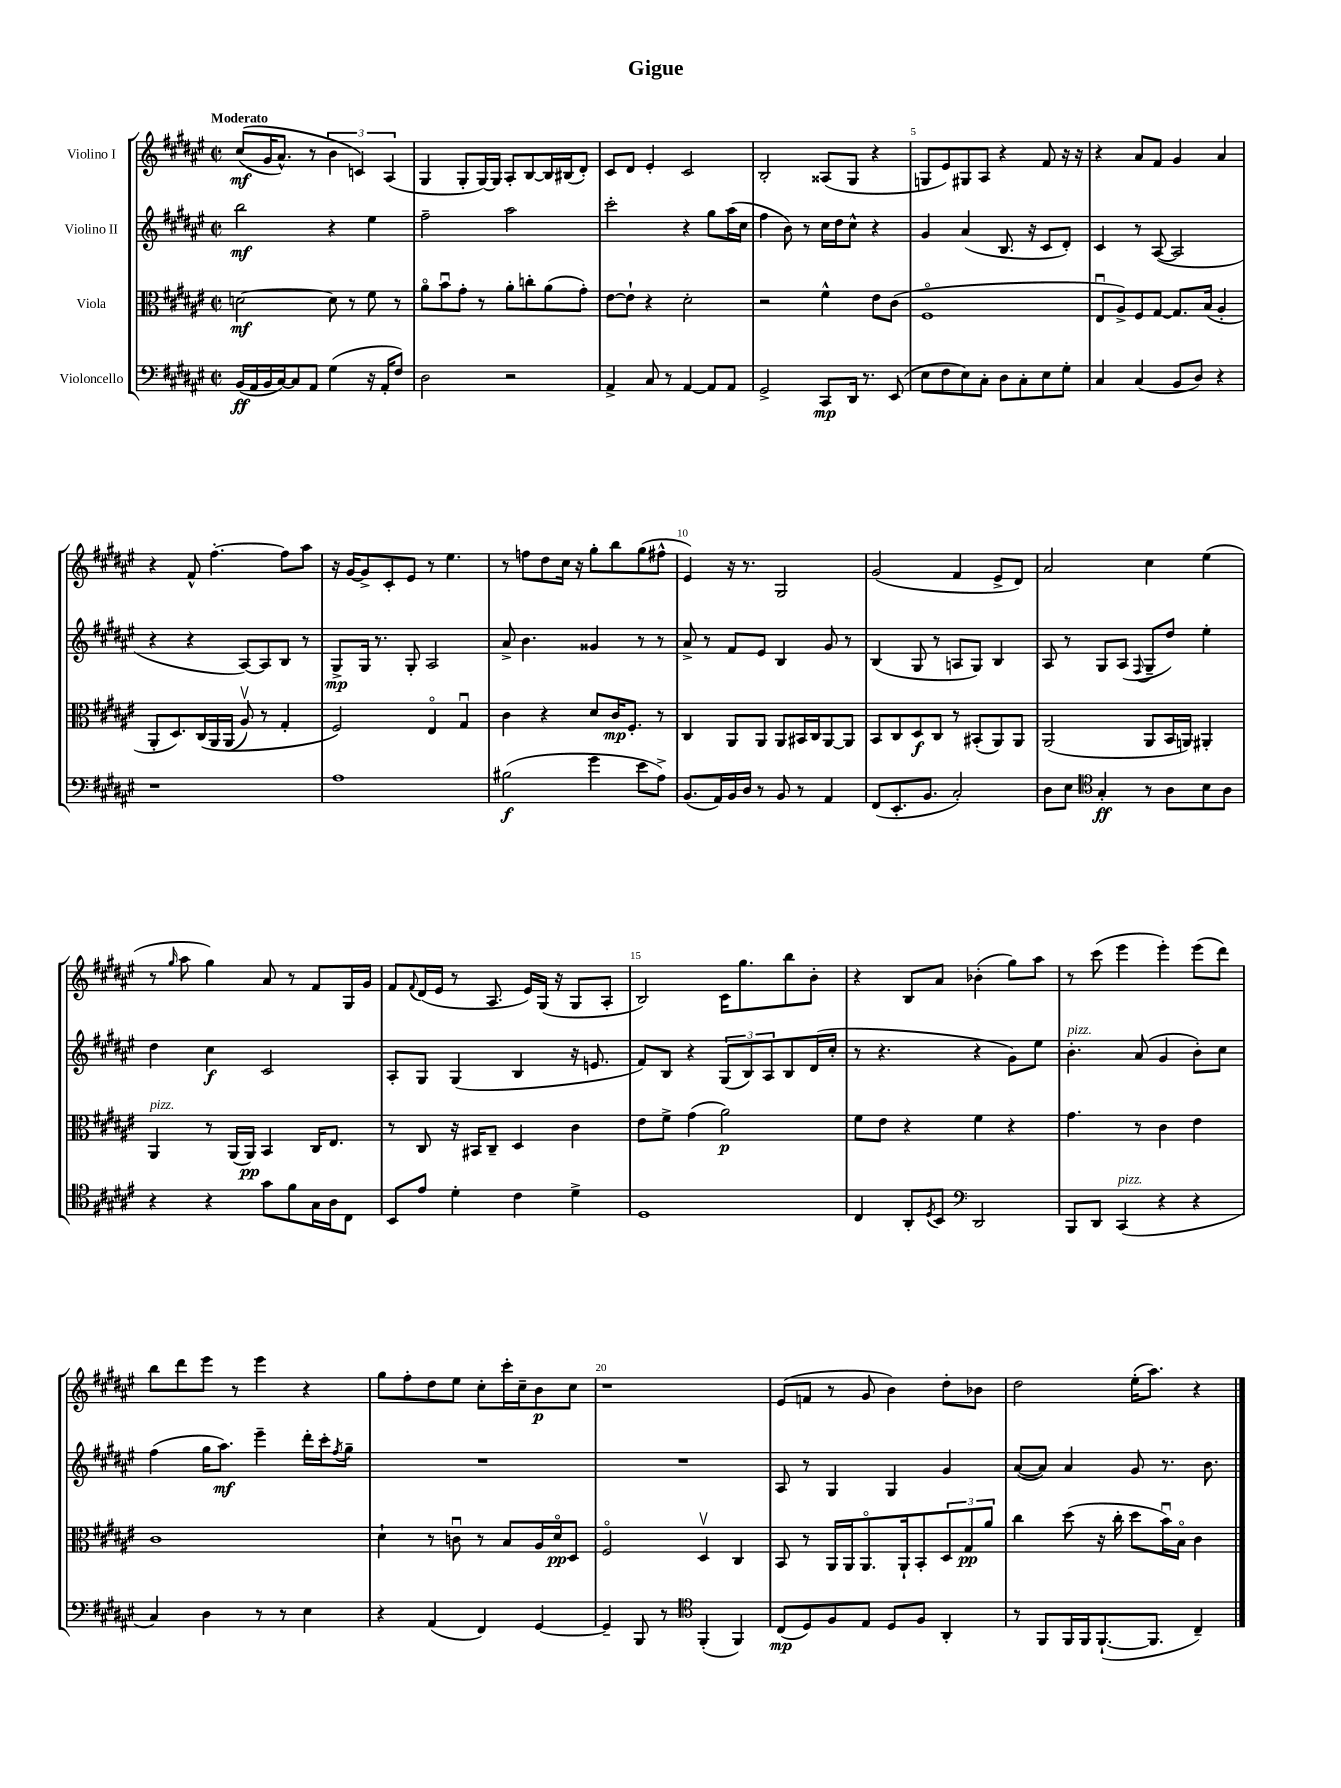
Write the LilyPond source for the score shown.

\header { title = "Gigue" }
<<
\new StaffGroup <<
\new Staff = "s0" \with { instrumentName = "Violino I" } {
    \clef treble \key fis \major \defaultTimeSignature \time 2/2 \tempo "Moderato"
    cis''8\mf(\( gis'16 ais'8.-^) r8 \tuplet 3/2 { b'4 c'4\) ais4( } |
    gis4 gis8-. gis16~) gis16 ais8-. b8~ b16 bis16( dis'8-.) |
    cis'8 dis'8 eis'4-. cis'2 |
    b2-. aisis8( gis8 r4 |
    g8 eis'8) gis8 ais8 r4 fis'8 r16 r16 |
    r4 ais'8 fis'8 gis'4 ais'4 |
    r4 fis'8-^ fis''4.~-. fis''8 ais''8 |
    r16 gis'16~ gis'8-> cis'8-. eis'8 r8 eis''4. |
    r8 f''8 dis''8 cis''16 r16 gis''8-. b''8 gis''8( fis''8-^ |
    eis'4) r16 r8. gis2 |
    gis'2( fis'4 eis'8-> dis'8) |
    ais'2 cis''4 eis''4( |
    r8 \grace { gis''16 } ais''8 gis''4) ais'8 r8 fis'8 gis16 gis'16 |
    fis'8 \appoggiatura { fis'8 } dis'16( eis'16 r8 ais8. eis'16) gis16( r16 gis8 ais8-. |
    b2) cis'16 gis''8. b''8 b'8-. |
    r4 b8 ais'8 bes'4-.( gis''8) ais''8 |
    r8 cis'''8( eis'''4 eis'''4-.) eis'''8( dis'''8) |
    b''8 dis'''8 eis'''8 r8 eis'''4 r4 |
    gis''8 fis''8-. dis''8 eis''8 cis''8-. cis'''16-. cis''16-- b'8\p cis''8 |
    r1 |
    eis'8( f'8 r8 gis'8 b'4) dis''8-. bes'8 |
    dis''2 eis''16-.( ais''8.) r4 \bar "|." |
}
\new Staff = "s1" \with { instrumentName = "Violino II" } {
    \clef treble \key fis \major \defaultTimeSignature \time 2/2
    b''2\mf r4 eis''4 |
    fis''2-- ais''2 |
    cis'''2-. r4 gis''8 ais''16( cis''16 |
    fis''4 b'8) r8 cis''16 dis''16 cis''8-^ r4 |
    gis'4 ais'4( b8. r16 cis'8 dis'8-.) |
    cis'4 r8 ais8~( ais2 |
    r4 r4 ais8~) ais8 b8 r8 |
    gis8->\mp gis16 r8. gis8-. ais2 |
    ais'8-> b'4. gisis'4 r8 r8 |
    ais'8-> r8 fis'8 eis'8 b4 gis'8 r8 |
    b4( gis8 r8 a8 gis8) b4 |
    ais8 r8 gis8 ais8( \appoggiatura { fis8 } gis8-- dis''8) eis''4-. |
    dis''4 cis''4\f cis'2 |
    ais8-. gis8 gis4( b4 r16 e'8. |
    fis'8) b8 r4 \tuplet 3/2 { gis8( b8) ais8 } b8 dis'16( cis''16-. |
    r8 r4. r4 gis'8) eis''8 |
    b'4.-.^\markup { \italic "pizz." } ais'8( gis'4 b'8-.) cis''8 |
    fis''4( gis''16 ais''8.\mf) eis'''4-- dis'''16-. cis'''16-. \acciaccatura { fis''8 } gis''8-- |
    R1 |
    R1 |
    ais8 r8 gis4 gis4 gis'4 |
    ais'8~( ais'8) ais'4 gis'8 r8. b'8. \bar "|." |
}
\new Staff = "s2" \with { instrumentName = "Viola" } {
    \clef alto \key fis \major \defaultTimeSignature \time 2/2
    d'2~\mf d'8 r8 fis'8 r8 |
    ais'8\flageolet b'8\downbow gis'8-. r8 ais'8-. c''8-. ais'8( gis'8-.) |
    eis'8~ eis'8-! r4 dis'2-. |
    r2 fis'4-^ eis'8 cis'8( |
    fis1\flageolet |
    eis8\downbow ais8->) fis8 gis8~ gis8. b16( ais4-. |
    ais,8-. dis8.) cis16\( ais,16 ais,16( ais8\upbow) r8 gis4-. |
    fis2\) eis4\flageolet gis4\downbow |
    cis'4 r4 dis'8 cis'16\mp fis8.-. r8 |
    cis4 ais,8 ais,8 ais,8 bis,16 cis16 ais,8~ ais,8 |
    b,8 cis8 dis8\f cis8 r8 bis,8-.( ais,8) ais,8 |
    ais,2( ais,8 b,16 a,16) ais,4-. |
    ais,4^\markup { \italic "pizz." } r8 ais,16( ais,16\pp) b,4 cis16 eis8. |
    r8 cis8 r16 bis,16 cis8-- dis4 cis'4 |
    eis'8 fis'8-> gis'4( ais'2\p) |
    fis'8 eis'8 r4 fis'4 r4 |
    gis'4. r8 cis'4 eis'4 |
    cis'1 |
    dis'4-! r8 c'8\downbow r8 b8 ais16 dis'16\flageolet\pp dis8 |
    fis2\flageolet dis4\upbow cis4 |
    b,8 r8 ais,16 ais,16 ais,8.\flageolet ais,16-! b,8-. \tuplet 3/2 { dis8 gis8\pp ais'8 } |
    cis''4 dis''8( r16 cis''16-. dis''8 b'16\downbow) b16\flageolet cis'4 \bar "|." |
}
\new Staff = "s3" \with { instrumentName = "Violoncello" } {
    \clef bass \key fis \major \defaultTimeSignature \time 2/2
    b,16\ff( ais,16 b,16 cis16~) cis8 ais,8 gis4( r16 ais,16-. fis8) |
    dis2 r2 |
    ais,4-> cis8 r8 ais,4~ ais,8 ais,8 |
    gis,2-> cis,8\mp dis,16 r8. eis,8( |
    eis8 fis8 eis8) cis8-. dis8 cis8-. eis8 gis8-. |
    cis4 cis4( b,8 dis8) r4 |
    r1 |
    ais1 |
    bis2\f( gis'4 eis'8 ais8->) |
    b,8.( ais,16) b,16 dis16 r8 b,8 r8 ais,4 |
    fis,8( eis,8.-. b,8. cis2-.) |
    dis8 eis8 \clef tenor gis4-.\ff r8 ais8 b8 ais8 |
    r4 r4 gis'8 fis'8 gis16 ais16 cis8 |
    b,8 eis'8 dis'4-. cis'4 dis'4-> |
    dis1 |
    cis4 ais,8-. \acciaccatura { dis8 } b,8 \clef bass dis,2 |
    b,,8 dis,8 cis,4^\markup { \italic "pizz." }( r4 r4 |
    cis4) dis4 r8 r8 eis4 |
    r4 ais,4( fis,4) gis,4~ |
    gis,4-- b,,8 r8 \clef tenor fis,4-.( fis,4) |
    cis8\mp( dis8) fis8 eis8 dis8 fis8 ais,4-. |
    r8 fis,8 fis,16 fis,16 fis,8.~-!( fis,8. cis4--) \bar "|." |
}
>>
>>
\layout { \context { \Score \override BarNumber.break-visibility = ##(#f #t #t) barNumberVisibility = #(every-nth-bar-number-visible 5) } }
